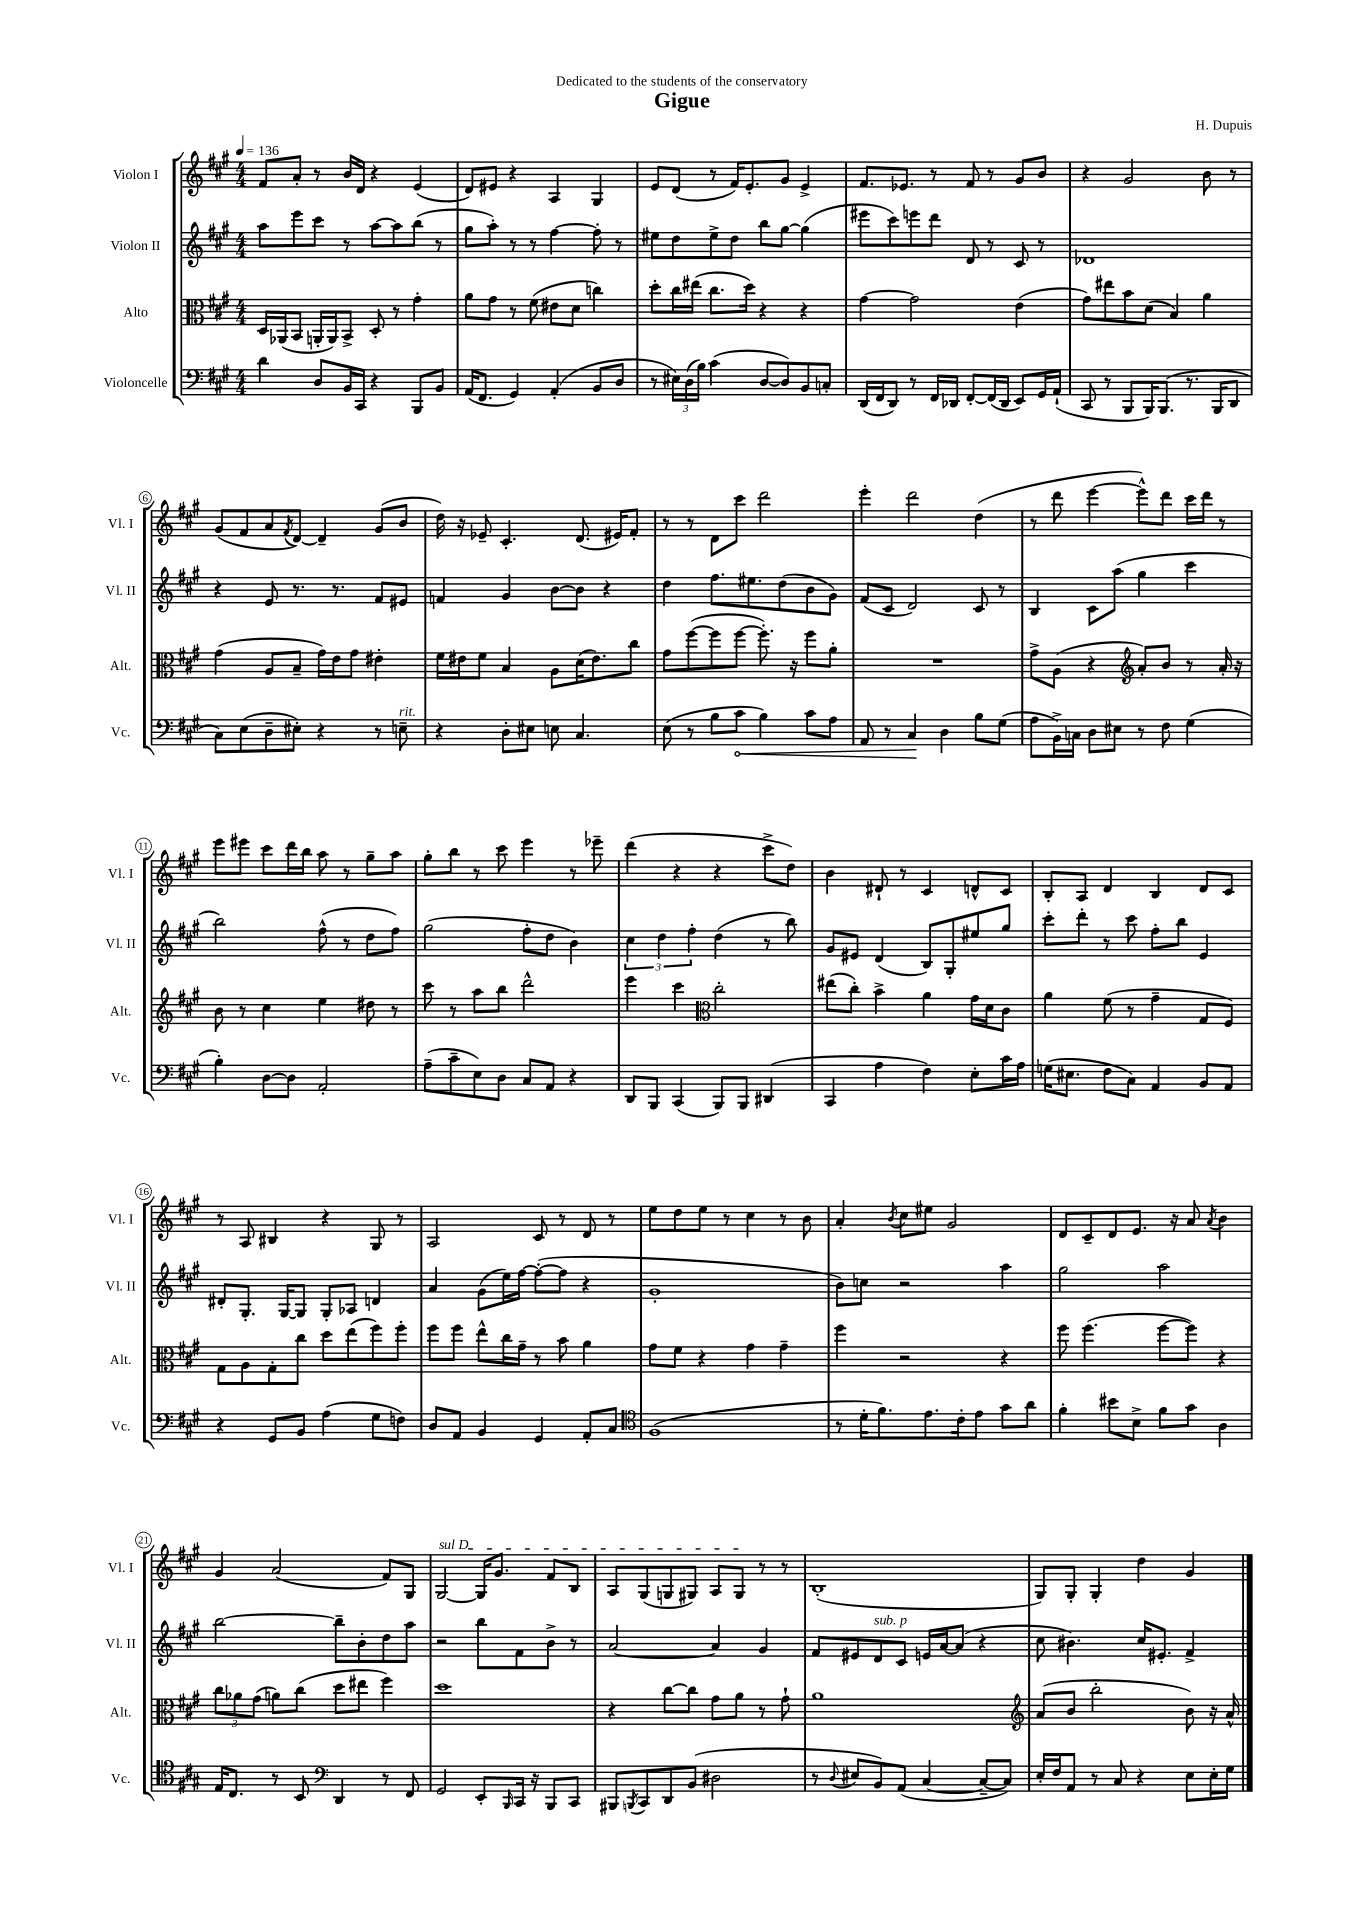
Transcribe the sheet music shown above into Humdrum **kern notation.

**kern	**kern	**kern	**kern
*staff4	*staff3	*staff2	*staff1
*clefF4	*clefC3	*clefG2	*clefG2
*k[f#c#g#]	*k[f#c#g#]	*k[f#c#g#]	*k[f#c#g#]
*M4/4	*M4/4	*M4/4	*M4/4
*MM136	*MM136	*MM136	*MM136
4d\	16D/LL	8aa\L	8f#/L
.	(16AA-/J	.	.
.	8BB/J	8eee\	8a'/J
8D/L	16AA'/LL	8ccc#\J	8r
.	16AA/J)	.	.
16BB/L	8BB^/J	8r	16b/LL
16CC#/JJ	.	.	16d/JJ
4r	8D'/	[8aa\L	4r
.	8r	8aa\]	.
8BBB/L	4g#'\	(8bb\J	(4e/
8BB/J	.	8r	.
=	=	=	=
(16AA/LK	8a\L	8gg#\L	8d/L)
8.FF#/J	.	.	.
.	8g#\J	8aa'\J)	8e#/J
4GG#/)	8r	8r	4r
.	(8f#\	8r	.
(4AA'/	8e#\L	[4ff#\	4A/
.	8d\J	.	.
8BB/L	4cc\)	8ff#'\]	4G#/
8D/J	.	8r	.
=	=	=	=
8r	8dd'\L	8ee#\L	8e/L
24E#\LL)	16cc#\L	8dd\	(8d/J
(24D\	.	.	.
.	(16ee#\JJ	.	.
24B\JJ)	.	.	.
(4c#\	8.cc#\L	8ee#^\	8r
.	.	8dd\J	16f#/LK)
.	16dd\Jk)	.	8.e'/
[8D/L	4r	8bb\L	.
8D/])	.	[8gg#\J	8g#/J
8BB/	4r	(4gg#\]	4e^/
8C'/J	.	.	.
=	=	=	=
(16DD/LL	[4g#\	8eee#\L	8.f#/L
16FF#/J	.	.	.
8DD/J)	.	8ccc#\)	.
.	.	.	8.e-/J
8r	2g#\]	8eee\	.
16FF#/LL	.	8ddd\J	8r
16DD-/JJ	.	.	.
[8FF#'/L	.	8d/	8f#/
(16FF#/]L	.	8r	8r
16DD-/JJ	.	.	.
8EE/L)	(4e\	8c#/	8g#/L
16GG#/L	.	8r	8b/J
(16AA`/JJ	.	.	.
=	=	=	=
8CC#/	8g#\L)	1d-	4r
8r	8ee#\	.	.
8BBB/L	8b\	.	2g#/
16BBB/K)	(8d\J	.	.
(8.BBB/J	.	.	.
.	4B/)	.	.
8.r	.	.	.
.	4a\	.	8b\
16BBB/LK	.	.	.
8DD/J	.	.	8r
=	=	=	=
8C#\L)	(4g#\	4r	(8g#/L
(8E\	.	.	8f#/
8D~\	8A/L	8e/	8a/
.	.	.	8qf#/
8E#'\J)	8B~/J	8.r	[8d/J)
4r	16g#\LL)	.	4d~/]
.	16e\J	8.r	.
.	8g#\J	.	.
8r	4e#'\	8f#/L	(8g#/L
8E~\	.	8e#/J	8b/J
=	=	=	=
4r	16f#\LL	4f/	16dd\)
.	16e#\J	.	16r
.	8f#\J	.	8e-~/
8D'\L	4B/	4g#/	4.c#'/
8E#\J	.	.	.
8E\	8A\L	[8b\L	.
4.C#/	(16d\K	8b\]J	(8.d/
.	8.e#\)	.	.
.	.	4r	.
.	.	.	16e#/LK)
.	8cc#\J	.	8f#'/J
=	=	=	=
(8E\	8g#\L	4dd\	8r
8r	([8ff#\	.	8r
8B\L	8ff#\]	8.ff#\L	8d\L
8c#\J	[8ff#\J	.	8ccc#\J
.	.	8.ee#\	.
4B\)	8.ff#'\])	.	2ddd\
.	.	(8dd\	.
.	16r	.	.
8c#\L	8ff#\L	8b\	.
8A\J	8a'\J	8g#\J)	.
=	=	=	=
8AA/	1r	(8f#/L	4eee'\
8r	.	8c#/J	.
4C#/	.	2d/)	2ddd\
4D\	.	.	.
8B\L	.	8c#/	(4dd\
(8G#\J	.	8r	.
=	=	=	=
8A\L	8g#^\L	4B/	8r
16BB^\L)	(8A\J	.	8ddd\
16C\JJ	.	.	.
8D\L	4r	8c#\L	[4eee\
8E#\J	.	(8aa\J	.
*	*clefG2	*	*
8r	8a'/L)	4gg#\	8eee^^\]L)
8F#\	8b/J	.	8ddd\J
(4G#\	8r	4ccc#\	16ccc#\LL
.	.	.	16ddd\JJ
.	16a'/	.	8r
.	16r	.	.
=	=	=	=
4B'\)	8b\	2bb\)	8eee\L
.	8r	.	8eee#\J
[8D\L	4cc#\	.	8ccc#\L
8D\]J	.	.	16ddd\L
.	.	.	16bb\JJ
2AA'/	4ee\	(8ff#^^\	8aa\
.	.	8r	8r
.	8dd#\	8dd\L	8gg#~\L
.	8r	8ff#\J)	8aa\J
=	=	=	=
(8A~\L	8ccc#\	(2gg#\	8gg#'\L
8c#~\	8r	.	8bb\J
8E\)	8aa\L	.	8r
8D\J	8bb\J	.	8ccc#\
8C#/L	2ddd^^\	8ff#'\L	4eee\
8AA/J	.	8dd\J	.
4r	.	4b\)	8r
.	.	.	8eee-~\
=	=	=	=
8DD/L	4eee\	6cc#\	(4ddd\
8BBB/J	.	.	.
.	.	6dd\	.
(4CC#/	4ccc#\	.	4r
.	.	6ff#'\	.
*	*clefC3	*	*
8BBB/L)	2cc#'\	(4dd\	4r
8BBB/J	.	.	.
(4DD#/	.	8r	8ccc#^\L
.	.	8bb\)	8dd\J)
=	=	=	=
4CC#/	(8ee#\L	8g#/L	4b\
.	8cc#'\J)	8e#/J	.
4A\	4b^\	(4d/	8d#`/
.	.	.	8r
4F#\)	4a\	8B/L)	4c#/
.	.	8G#'/	.
8E'\L	16g#\LL	8ee#/	8d^^/L
.	16d\J	.	.
16c#\L	8c#\J	8gg#/J	8c#/J
16A\JJ	.	.	.
=	=	=	=
(16G\LK	4a\	8ccc#'\L	8B'/L
8.E#\J	.	.	.
.	.	8ddd'\J	8A/J
8F#\L	(8f#\	8r	4d/
8C#\J)	8r	8ccc#\	.
4AA/	4g#~\	8ff#'\L	4B/
.	.	8bb\J	.
8BB/L	8G#/L	4e/	8d/L
8AA/J	8F#/J)	.	8c#/J
=	=	=	=
4r	8G#\L	8d#'/L	8r
.	8A\	8.G#'/J	8A/
8GG#/L	8G#'\	.	4B#/
.	.	[16G#/LK	.
8BB/J	8cc#\J	8G#/]J	.
(4A\	8dd\L	8G#'/L	4r
.	(8ee\	8A-/J	.
8G#\L	8ff#\)	4d/	8G#/
8F\J)	8ff#'\J	.	8r
=	=	=	=
8D/L	8ff#\L	4a/	2A/
8AA/J	8ff#\J	.	.
4BB/	8ee^^\L	(8g#\L	.
.	16cc#\L	16ee\L)	.
.	16g#~\JJ	[16ff#\JJ	.
4GG#/	8r	(8ff#'\_L	8c#/
.	8b\	8ff#\]J	8r
8AA'/L	4a\	4r	8d/
8C#/J	.	.	8r
=	=	=	=
*clefC4	*	*	*
(1F#	8g#\L	1g#'	8ee\L
.	8f#\J	.	8dd\
.	4r	.	8ee\J
.	.	.	8r
.	4g#\	.	4cc#\
.	4g#~\	.	8r
.	.	.	8b\
=	=	=	=
8r	4ff#\	8b\L)	4a'/
16d'\LK	.	8cc\J	.
8.f#\)	.	.	.
.	.	.	8qb/
.	2r	2r	8cc#\L
8.e\	.	.	8ee#\J
.	.	.	2g#/
16c#'\k	.	.	.
8e\J	.	.	.
8g#\L	4r	4aa\	.
8a\J	.	.	.
=	=	=	=
4f#'\	8ff#\	2gg#\	8d/L
.	(4.ff#\	.	8c#~/
8b#\L	.	.	8d/
8B^\J	.	.	8.e/J
8f#\L	[8ff#\L	2aa\	.
.	.	.	16r
8g#\J	8ff#\]J)	.	8a/
.	.	.	8qa/
4A\	4r	.	4b\
=	=	=	=
16E/LK	12cc#\L	[2bb\	4g#/
8.C#/J	.	.	.
.	12a-\	.	.
.	(12g#\J	.	.
8r	8a\L)	.	(2a/
8BB/	(8cc#\J	.	.
*clefF4	*	*	*
4DD/	8dd\L	8bb~\]L	.
.	8ee#\J	8b'\	.
8r	4ff#\)	8dd\	8f#/L)
8FF#/	.	8aa\J	8G#/J
=	=	=	=
2GG#/	1dd	2r	[2G#/
8EE'/L	.	8bb\L	16G#/]LK
.	.	.	8.g#/J
16qqBBB/	.	.	.
16CC#/Jk	.	8f#\	.
16r	.	.	.
8BBB/L	.	8b^\J	8f#/L
8CC#/J	.	8r	8B/J
=	=	=	=
8BBB#/L	4r	[2a/	8A/L
8qBBB/	.	.	.
8CC#/	.	.	(8G#/
8DD/	[8cc#\L	.	8G/
(8BB/J	8cc#\]J	.	8G#/J)
2D#\	8g#\L	4a/]	8A/L
.	8a\J	.	8G#/J
.	8r	4g#/	8r
.	8g#`\	.	8r
=	=	=	=
8r	1a	8f#/L	(1B'
8qqD/	.	.	.
8E#/L	.	8e#/	.
8BB/)	.	8d/	.
(8AA/J	.	8c#/J	.
[4C#/	.	16e/LL	.
.	.	[16a/J	.
.	.	(8a/]J	.
8C#~/_L	.	4r	.
8C#/]J)	.	.	.
=	=	=	=
*	*clefG2	*	*
16E'/LL	(8a/L	8cc#\	8G#/L)
16F#/J	.	.	.
8AA/J	8b/J	4.b#\)	8G#'/J
8r	2bb'\	.	4G#'/
8C#/	.	.	.
4r	.	16cc#/LK	4dd\
.	.	8.e#'/J	.
8E\L	8b\)	4f#^/	4g#/
16E'\L	16r	.	.
16G#\JJ	16a^^/	.	.
==	==	==	==
*-	*-	*-	*-
